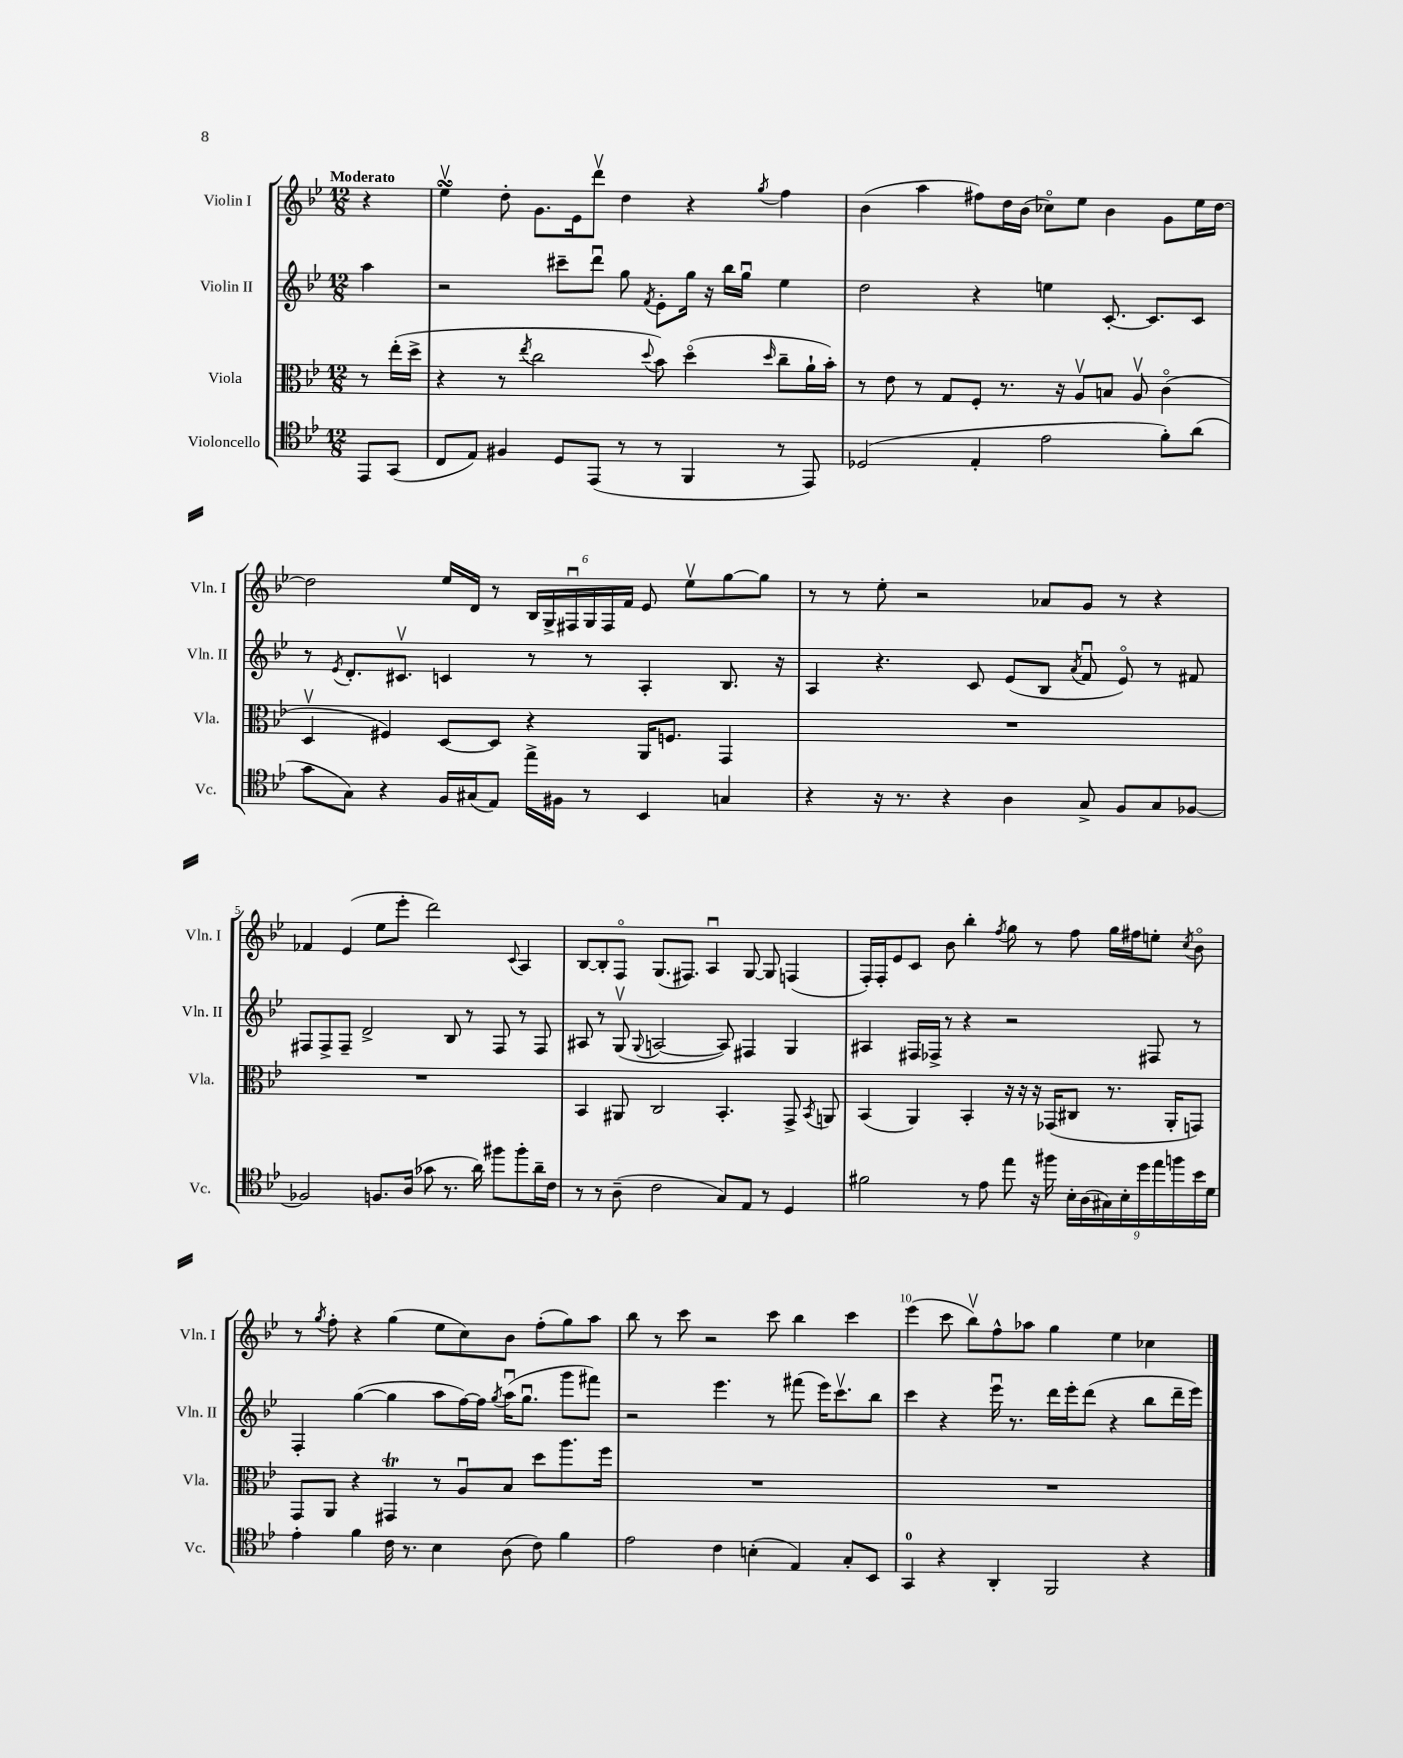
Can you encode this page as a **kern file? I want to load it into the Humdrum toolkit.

**kern	**kern	**kern	**kern
*staff4	*staff3	*staff2	*staff1
*clefC4	*clefC3	*clefG2	*clefG2
*k[b-e-]	*k[b-e-]	*k[b-e-]	*k[b-e-]
*M12/8	*M12/8	*M12/8	*M12/8
8EE-	8r	4aa	4r
(8GG	(16ee-'	.	.
.	16dd^	.	.
=	=	=	=
8C	4r	2r	4ee-v
8E-)	.	.	.
4F#	8r	.	8dd'
.	8qee-	.	.
.	2cc	.	8.g
8D	.	8ccc#~	.
.	.	.	16e-
(8EE-	.	8dddu	8dddv
8r	.	8gg	4dd
.	8qqdd	8qf	.
8r	8b-)	8e-'	.
4FF	(4ddo	16gg	4r
.	.	16r	.
.	.	16bb-	.
.	.	16ggu	.
.	16qqdd	.	8qgg
8r	8cc~	4ee-	4ff
8EE-)	16a`	.	.
.	16b-')	.	.
=	=	=	=
(2D-	8r	2dd	(4b-
.	8e-	.	.
.	8r	.	4aa
.	8G	.	.
4E-'	8F'	4r	8ff#)
.	8.r	.	16dd
.	.	.	(16b-
2e-	.	4ee	8cc-o)
.	16r	.	.
.	8Av	.	8ee-
.	8B	[8.c'	4b-
.	8Av	.	.
.	.	8.c]	.
8f')	(4co	.	8g
(8a	.	8c	16ee-
.	.	.	[16dd
=	=	=	=
8g	4Dv	8r	2dd]
.	.	8qe-	.
8G)	.	8.d'	.
4r	4F#)	.	.
.	.	8.c#v	.
16F	[8D	4c	16ee-
(16G#	.	.	16d
8E-)	8D]	.	8r
16ee-^	4r	8r	24B-
.	.	.	24G^
16F#	.	.	.
.	.	.	24F#u
8r	.	8r	24G
.	.	.	24F#
.	.	.	24f
4BB-	16AA	4A'	8e-
.	8.F	.	.
.	.	.	8ee-v
4G	4GG	8.B-	[8gg
.	.	.	8gg]
.	.	16r	.
=	=	=	=
4r	1.r	4A	8r
.	.	.	8r
16r	.	4.r	8ee-'
8.r	.	.	.
.	.	.	2r
4r	.	.	.
.	.	8c	.
4A	.	(8e-	.
.	.	8B-	8a-
.	.	8qa	.
8G^	.	8fu	8g
8F	.	8e-o)	8r
8G	.	8r	4r
[8F-	.	8f#	.
=	=	=	=
2F-]	1.r	8F#	4f-
.	.	8F#^	.
.	.	8F#~	(4e-
.	.	2d^	.
8.F	.	.	8ee-
.	.	.	8eee-'
(16A	.	.	.
8g-	.	.	2ddd)
8.r	.	8B-	.
.	.	8r	.
16a)	.	.	.
8ff#	.	8F#	.
.	.	.	8qqc
8ff#'	.	8r	4A
16a~	.	8F#	.
16c	.	.	.
=	=	=	=
8r	4BB-	8A#	[8B-
8r	.	8r	8B-']
(8A~	8AA#	(8Gv	8Fo
.	.	8qqG	.
2c	2C	[2A	(8.G
.	.	.	8.F#)
.	.	.	4Au
8G)	4.BB-'	8A])	.
8E-	.	4F#	[8G
8r	.	.	8G]
4D	8GG^	4G	(4F
.	8qBB-	.	.
.	8AA	.	.
=	=	=	=
2f#	(4BB-	4A#	16F')
.	.	.	16F'
.	.	.	8e-
.	4AA)	16F#	8c
.	.	16F-^	.
.	.	8r	8b-
8r	4BB-'	4r	4bb-'
8e-	.	.	.
.	.	.	8qff
8ee-	16r	2r	8gg
.	16r	.	.
16r	16r	.	8r
16ff#	(16GG-	.	.
18B-'	8C#	.	8ff
(18A	.	.	.
18G#)	.	.	.
.	8.r	.	16gg
18B-'	.	.	.
.	.	.	16ff#
18dd	.	.	.
.	.	8F#	8ee'
18ee-	.	.	.
.	16AA'	.	.
18ff	.	.	.
.	.	.	8qcc
.	8GG)	8r	8b-o
18b-	.	.	.
18d	.	.	.
=	=	=	=
4e-'	8GG	4F'	8r
.	.	.	8qgg
.	8AA	.	8ff'
4f	4r	([4gg	4r
16c	4GG#	4gg]	(4gg
8.r	.	.	.
4B-	8r	8aa	8ee-
.	8Au	[16ff)	8cc)
.	.	16ff]	.
.	.	8qgg	.
(8A	8B-	(16aau	8b-
.	.	8.ggu	.
8c)	8dd	.	(8ff'
4f	8.aa	8ggg	8gg)
.	.	8fff#)	8aa
.	16ff	.	.
=	=	=	=
2e-	1.r	2r	8bb-
.	.	.	8r
.	.	.	8ccc
.	.	.	2r
4c	.	4.eee-	.
(4B'	.	.	.
.	.	8r	8ccc
4E-)	.	(8fff#	4bb-
.	.	16eee-)	.
.	.	8.cccv	.
8G'	.	.	4ccc
8BB-	.	8bb-	.
=	=	=	=
4GG	1.r	4ccc	(4eee-
4r	.	4r	8ccc
.	.	.	8bb-v)
4AA'	.	16eee-u	8ff^^
.	.	8.r	.
.	.	.	8aa-
2FF	.	16ddd	4gg
.	.	16eee-'	.
.	.	(8ddd	.
.	.	4r	4ee-
4r	.	8bb-	4cc-
.	.	16ddd~	.
.	.	16eee-)	.
==	==	==	==
*-	*-	*-	*-
